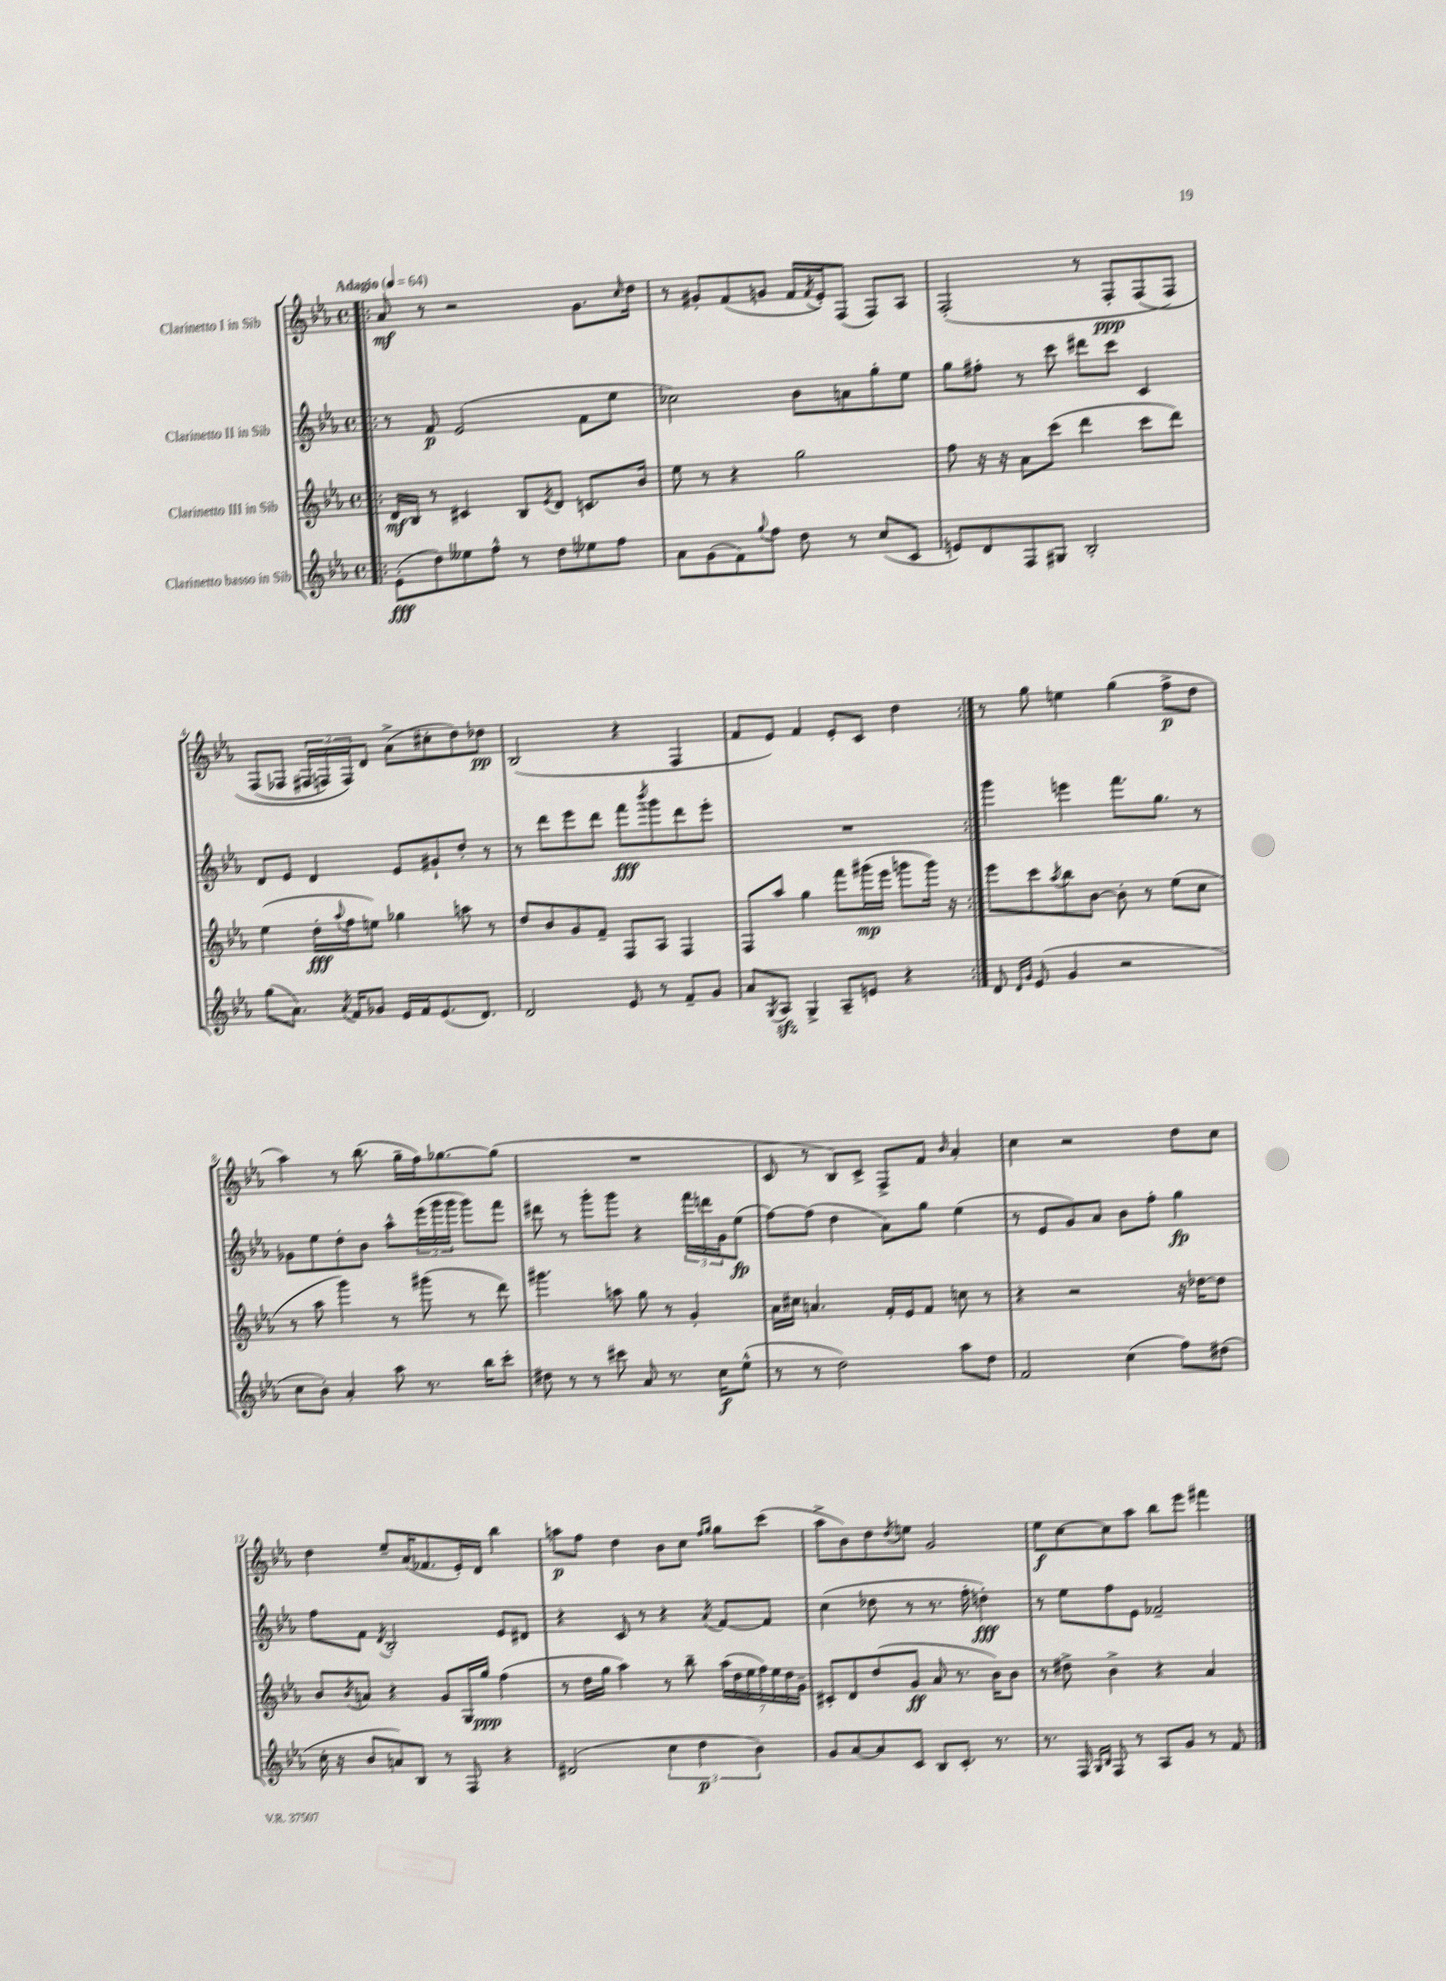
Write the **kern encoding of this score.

**kern	**kern	**kern	**kern
*staff4	*staff3	*staff2	*staff1
*clefG2	*clefG2	*clefG2	*clefG2
*k[b-e-a-]	*k[b-e-a-]	*k[b-e-a-]	*k[b-e-a-]
*M4/4	*M4/4	*M4/4	*M4/4
*met(c)	*met(c)	*met(c)	*met(c)
*MM64	*MM64	*MM64	*MM64
=!|:	=!|:	=!|:	=!|:
(8e-'\L	16d/LL	8r	8a-/
.	16B-/JJ	.	.
8dd\)	8r	8f/	8r
8ee--\	4c#/	(2e-/	2r
8ff^^\J	.	.	.
8r	8B-/L	.	.
.	8qe-/	.	.
8dd\L	8d/J	.	.
8ee-\	8.c/L	8f\L	8.g\L
8ff\J	.	8ee-\J	.
.	.	.	16qqcc/
.	16b-/Jk	.	16dd\Jk
=	=	=	=
8a-\L	8ee-\	2cc-\)	8r
(8g\	8r	.	8g#'/L
8f\)	4r	.	(8f/
8qqgg/	.	.	.
8ff\J	.	.	8g/J
8dd\	2gg\	8b-\L	16f/LL
.	.	.	8qf/
.	.	.	16e-'/J)
8r	.	8a\	(8F/J
(8cc/L	.	8gg'\	8F/L)
8c/J	.	8ee-\J	8A-/J
=	=	=	=
8e/L)	8ff\	8gg\L	(2F'/
8d/	16r	8ff#'\J	.
.	16r	.	.
8F/	8a-\L	8r	.
8G#/J	(8ccc\J	8ccc\	.
2B-'/	4ddd\	8ddd#\L	8r
.	.	8ccc\J	8F'/L
.	8ccc\L	4c/	&(8F/
.	8ddd\J)	.	8F/J)
=	=	=	=
(8gg\L	(4ee-\	8d/L	(8F/L
8.a-\J)	.	8e-/J	8F-/J
.	16dd'\LL	4d/	24F#/LL
.	.	.	24F/)
8qa-/	8qqaa-/	.	.
16f/LK	16ff\J	.	.
.	.	.	24F/J&)
8g-/J	8ee\J)	.	8d/J
16e-/LL	4gg-\	8e-/L	(8a-^\L
16f/J	.	.	.
(8.e-/	.	8g#`/	8cc#'\
.	8aa\	8dd'/J	8dd\)
8.d/J)	.	.	.
.	8r	8r	8dd-\J
=	=	=	=
2d/	8dd/L	8r	(2B-/
.	8b-/	8ddd\L	.
.	8g/	8eee-\	.
.	8f~/J	8ddd\J	.
8e-/	8F/L	8fff\L	4r
.	.	8qbbb-/	.
8r	8A-/J	8ggg\	.
8f~/L	4F/	8ddd\	4F/
8g/J	.	8eee-'\J	.
=	=	=	=
8a-/L	8F/L	1r	8f/L
8qG/	.	.	.
8A-/J	8aa-/J	.	8e-/J)
4G^/	4gg\	.	4f/
8A-~/L	8fff\L	.	8e-'/L
8e/J	(16ggg#\L	.	8c/J
.	16eee-\JJ	.	.
4r	8ggg\L	.	4dd\
.	16ggg\Jk)	.	.
.	16r	.	.
=:|!	=:|!	=:|!	=:|!
8d/	8eee-\L	4ggg\	8r
16qqd/LL	.	.	.
16qqg/JJ	.	.	.
(8e-/	8ccc\	.	8gg\
.	8qaa-/	.	.
4g/	8bb-\	4eee\	4ee\
.	[8b-\J	.	.
2r	8b-'\]	8.fff\L	(4gg\
.	8r	.	.
.	.	8.gg\J	.
.	(8ee-\L	.	8ff^\L
.	8cc\J	8r	8dd\J
=	=	=	=
8cc\L	8r	8g-\L	4aa-\)
8b-'\J)	8aa-\	8ee-\	.
4a-'/	4ggg\)	8dd'\	8r
.	.	8b-\J	(8.bb-\
8aa-\	8r	8aa-^^\L	.
.	.	.	16gg~\LL
8.r	(8ggg#\	(24eee-\L	16ff\J)
.	.	24ggg\	.
.	.	.	[8.gg-\
.	.	24ggg\JJ	.
.	8r	8ggg\L)	.
16bb-\LK	.	.	.
8ccc'\J	8ddd\)	8fff\J	(8gg-\]J
=	=	=	=
8dd#\	4.ggg#\	8ddd#\	1r
8r	.	8r	.
8r	.	8ggg'\L	.
8ccc#\	8aa\	8ggg\J	.
8a-/	8gg\	4r	.
8.r	8r	.	.
.	4g'/	24fff\LL	.
.	.	24ddd\	.
16cc\LK	.	.	.
.	.	24g\J	.
(8ee-^^\J	.	(8ee-\J	.
=	=	=	=
8r	16a-\LL	[8ff\L)	8c/
.	16cc#\JJ	.	.
8r	4.a/	(8ff\]J	8r
2dd\)	.	4dd\	8B-/L)
.	.	.	8c^/J
.	16f'/LL	8a-\L)	8F^/L
.	16e-/J	.	.
.	8f/J	8gg\J	8f/J
.	.	.	16qqb-/
8aa-\L	8cc\	(4ee-\	4a-'/
8dd\J	8r	.	.
=	=	=	=
2f/	4r	8r	4cc\
.	.	8e-/L	.
.	2r	8g/)	2r
.	.	8a-/J	.
(4cc\	.	8b-\L	.
.	.	8ff'\J	.
8ff\L)	16r	4gg\	8dd\L
.	[16dd-\LK	.	.
(8dd#\J	8dd-\]J	.	8cc\J
=	=	=	=
16cc'\	8b-/L	8ff\L	4dd\
16r	.	.	.
.	8qb-/	.	.
8b-/L	8a/J	8f\J	.
.	.	8qd/	.
8a/)	4r	2B-'/	8ee-~/L
8B-/J	.	.	(16a-/K
.	.	.	8.f-/
8r	8g/L	.	.
8F/	16G/L	.	16e-'/L)
.	16gg/JJ	.	16d/JJ
4r	(4ff\	8e-/L	4bb-\
.	.	8d#/J	.
=	=	=	=
(2d#/	8r	4r	8aa\L
.	16dd\LL	.	8ff\J
.	16gg\JJ	.	.
.	4aa-\)	8c/	4dd\
.	.	8r	.
6cc\	8r	4r	8b-\L
.	8bb-~\	.	8cc\J
6dd\	.	.	.
.	.	.	16qqff/LL
.	.	8qa-/	16qqgg/JJ
.	(28aa-\LL	[8f/L	8gg\L
.	28dd\	.	.
.	28ee-\	.	.
6b-\)	.	.	.
.	28ff\)	.	.
.	.	8f/]J	(8ccc\J
.	28ee-\	.	.
.	28dd\	.	.
.	28g~\JJ	.	.
=	=	=	=
8g/L	8c#'/L	(4cc\	8aa-^\L
[8a-/	8d/	.	8b-\)
8a-/]	(8dd/	8dd-\	8dd\
.	.	.	8qdd/
8c/J	8g/J	8r	8ee\J
8B-/L	8a-/	8.r	2g/
8.c'/J	8.r	.	.
.	.	16ff'\	.
.	.	4dd'\)	.
8.r	16b-\LK)	.	.
.	8b-\J	.	.
=	=	=	=
8.r	8r	8r	8ee-\L
.	8dd#^\	8ee-\L	[8cc\
16F/	.	.	.
16qqG/LL	.	.	.
16qqB-/JJ	.	.	.
8F/	4b-^\	8ff\	8cc\]
8r	.	8e-\J	8aa-\J
8A-/L	4r	2f-~/	8bb-\L
8g/J	.	.	8eee-\J
8r	4a-/	.	4fff#\
8f/	.	.	.
==	==	==	==
*-	*-	*-	*-
